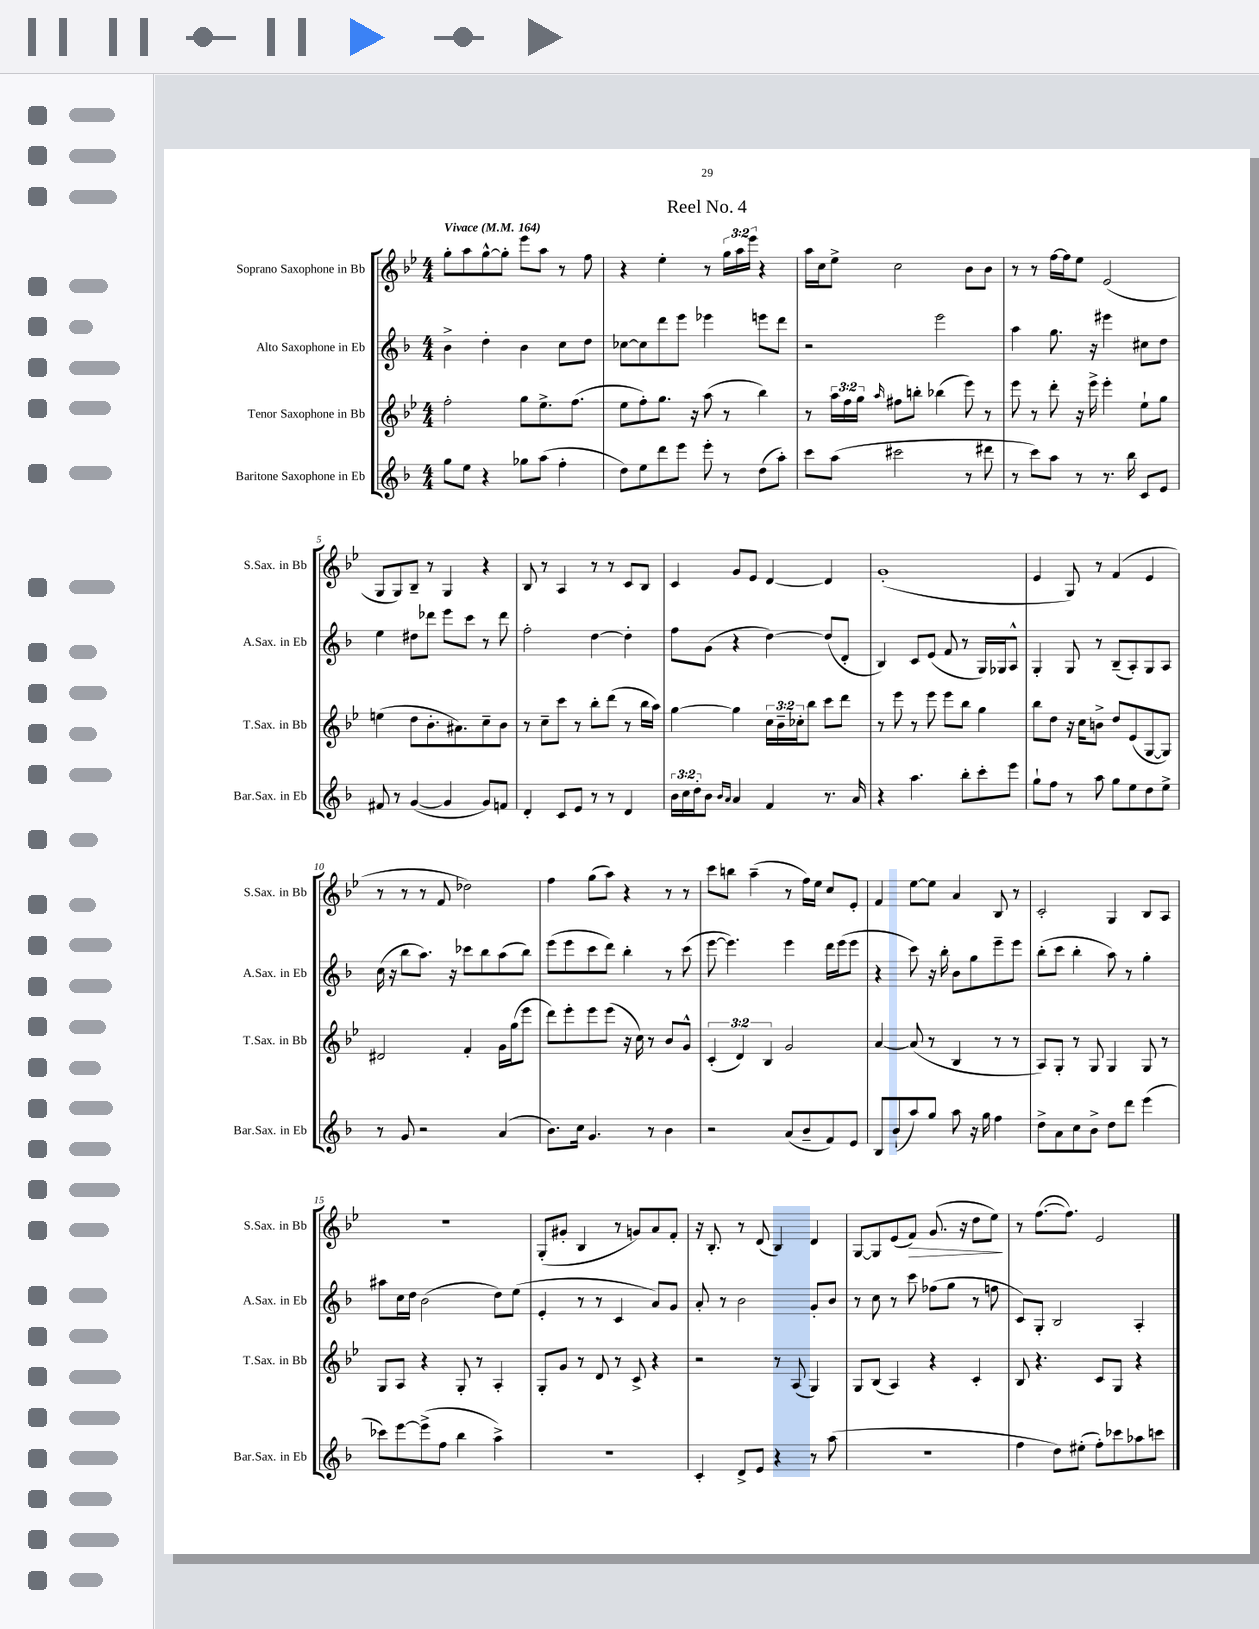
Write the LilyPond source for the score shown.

\header { title = "Reel No. 4" }
<<
\new StaffGroup <<
\new Staff = "s0" \with { instrumentName = "Soprano Saxophone in Bb" shortInstrumentName = "S.Sax. in Bb" } {
    \clef treble \key bes \major \numericTimeSignature \time 4/4 \override Staff.TupletNumber.text = #tuplet-number::calc-fraction-text \tempo "Vivace" 4 = 164
    g''8-. a''8 g''8~-^ g''8-. ees'''8 a''8 r8 f''8 |
    r4 ees''4-. r8 \tuplet 3/2 { g''16 a''16 ees'''16 } r4 |
    a''16 c''16 ees''8-> c''2 bes'8 bes'8 |
    r8 r8 f''16~ f''16 ees''8 ees'2( |
    g8 g8) bes8-- r8 g4 r4 |
    bes8 r8 a4 r8 r8 c'8 bes8 |
    c'4 g'8 ees'8 d'4~ d'4 |
    g'1-.( |
    ees'4 g8) r8 f'4( ees'4 |
    r8 r8 r8 f'8 des''2) |
    f''4 g''8( a''8) r4 r8 r8 |
    c'''8 b''8 a''4--( r8 f''16) ees''16 c''8 ees'8-. |
    f'4 ees''8~ ees''8 a'4 bes8 r8 |
    c'2-. g4 bes8 a8 |
    R1 |
    g8-.( gis'8-. bes4 r8 g'8) a'8 f'8-. |
    r16 bes8.-. r8 d'8( bes4) d'4 |
    g8~ g8 ees'8( f'8\>) g'8.( r16 d''8 ees''8\!) |
    r8 f''8.~( f''8.) ees'2 \bar "|." |
}
\new Staff = "s1" \with { instrumentName = "Alto Saxophone in Eb" shortInstrumentName = "A.Sax. in Eb" } {
    \clef treble \key f \major \numericTimeSignature \time 4/4
    bes'4-> d''4-. bes'4 c''8 d''8 |
    ces''8~ ces''8 d'''8 e'''8 ees'''4 e'''8 d'''8 |
    r2 e'''2 |
    a''4 g''8. r16 eis'''4 cis''8 d''8 |
    e''4 dis''8 des'''8 e'''8 c'''8 r8 des'''8 |
    f''2-. d''4~ d''4-. |
    f''8 g'8( r4 d''4~) d''8( d'8-. |
    bes4) c'8 e'8( f'8 r8 g16) ges16 a8-^ |
    g4-. g8 r8 bes8--( a8-.) g8 a8 |
    c''16( r16 bes''8 a''8.) r16 ces'''8 bes''8 a''8( bes''8) |
    e'''8( e'''8 c'''8 d'''8) bes''4-. r8 c'''8( |
    e'''8~ e'''4.) e'''4 d'''16 e'''16( e'''8 |
    r4 c'''8) r16 bes''16-. bes'8 g''8 e'''8-- e'''8 |
    bes''8-.( c'''8 bes''4-. a''8) r8 g''4-. |
    ais''8 c''16 d''16 bes'2( d''8) e''8( |
    e'4-. r8 r8 c'4 a'8) g'8 |
    a'8-. r8 bes'2 g'8-. bes'8 |
    r8 c''8 r8 c'''8 fes''8( g''8 r8 f''8 |
    c'8) g8-. bes2 a4-. \bar "|." |
}
\new Staff = "s2" \with { instrumentName = "Tenor Saxophone in Bb" shortInstrumentName = "T.Sax. in Bb" } {
    \clef treble \key bes \major \numericTimeSignature \time 4/4 \override Staff.TupletNumber.text = #tuplet-number::calc-fraction-text
    f''2-. g''8 ees''8.-> f''8.( |
    ees''8 f''8-.) g''8. r16 a''8( r8 bes''4) |
    r8 \tuplet 3/2 { a''16 f''16 g''16 } \grace { a''16 } fis''8 b''8-. bes''4( ees'''8) r8 |
    ees'''8 r8 d'''8-. r16 ees'''16-> ees'''4-. ees''8-! g''8 |
    e''4( d''8 bes'8.-. ais'8.) c''8-- bes'8 |
    r8 c''8-- c'''8 r8 bes''8-. d'''8( r8 bes''16 a''16) |
    g''4~ g''4 \tuplet 3/2 { c''16 bes'16-- ces''16-. } bes''8 c'''8 d'''8 |
    r8 ees'''8 r8 ees'''8 ees'''8 bes''8 g''4 |
    bes''8 d''8 r16 c''16 b'8-> d''8 ees'8( g8~ g8) |
    dis'2 f'4-. g'16 g''16( ees'''8 |
    d'''8) ees'''8-. ees'''8 ees'''8( r16 c''16) r8 bes'8 g'8-^ |
    \tuplet 3/2 { c'4-.( d'4) bes4 } g'2 |
    a'4~ a'8( r8 bes4 r8 r8 |
    a8) g8-. r8 g8 g4 g8 r8 |
    g8 a8 r4 g8-. r8 a4-. |
    g8-. g'8 r8 d'8 r8 c'8-> r4 |
    r2 r8 a8( g4) |
    g8 bes8( a4) r4 c'4-. |
    bes8 r4. c'8 g8 r4 \bar "|." |
}
\new Staff = "s3" \with { instrumentName = "Baritone Saxophone in Eb" shortInstrumentName = "Bar.Sax. in Eb" } {
    \clef treble \key f \major \numericTimeSignature \time 4/4 \override Staff.TupletNumber.text = #tuplet-number::calc-fraction-text
    g''8 e''8 r4 ges''8 a''8( f''4-. |
    d''8) e''8 d'''8 e'''8 e'''8-. r8 d''8( a''8-.) |
    c'''8 a''8( cis'''2 r8 dis'''8 |
    r8 c'''8) a''8 r8 r8. bes''16 c'8 e'8 |
    fis'8 r8 g'4~( g'4 g'8) f'8 |
    d'4-. c'8 e'8 r8 r8 d'4 |
    \tuplet 3/2 { bes'16 c''16 d''16-. } bes'8 \grace { bes'16 a'16 } a'4 f'4 r8. a'16 |
    r4 a''4. bes''8-. c'''8-. e'''8 |
    g''8-! f''8 r8 a''8 g''8 e''8 d''8 e''8-> |
    r8 g'8 r2 a'4( |
    bes'8.) c''16 g'4. r8 bes'4 |
    r2 a'8( bes'8-- f'8) e'8 |
    bes8 bes'8-!( a''8) g''8 a''8 r16 g''16 f''4 |
    d''8-> a'8 c''8 bes'8-> d''8 d'''8 e'''4( |
    ces'''8) e'''8~ e'''8->( f''8 bes''4 a''4->) |
    r1 |
    c'4-. d'8-> e'8 r4 r8 a''8( |
    R1 |
    f''4 d''8) eis''8-.( f''8-.) ces'''8 aes''8 c'''8 \bar "|." |
}
>>
>>
